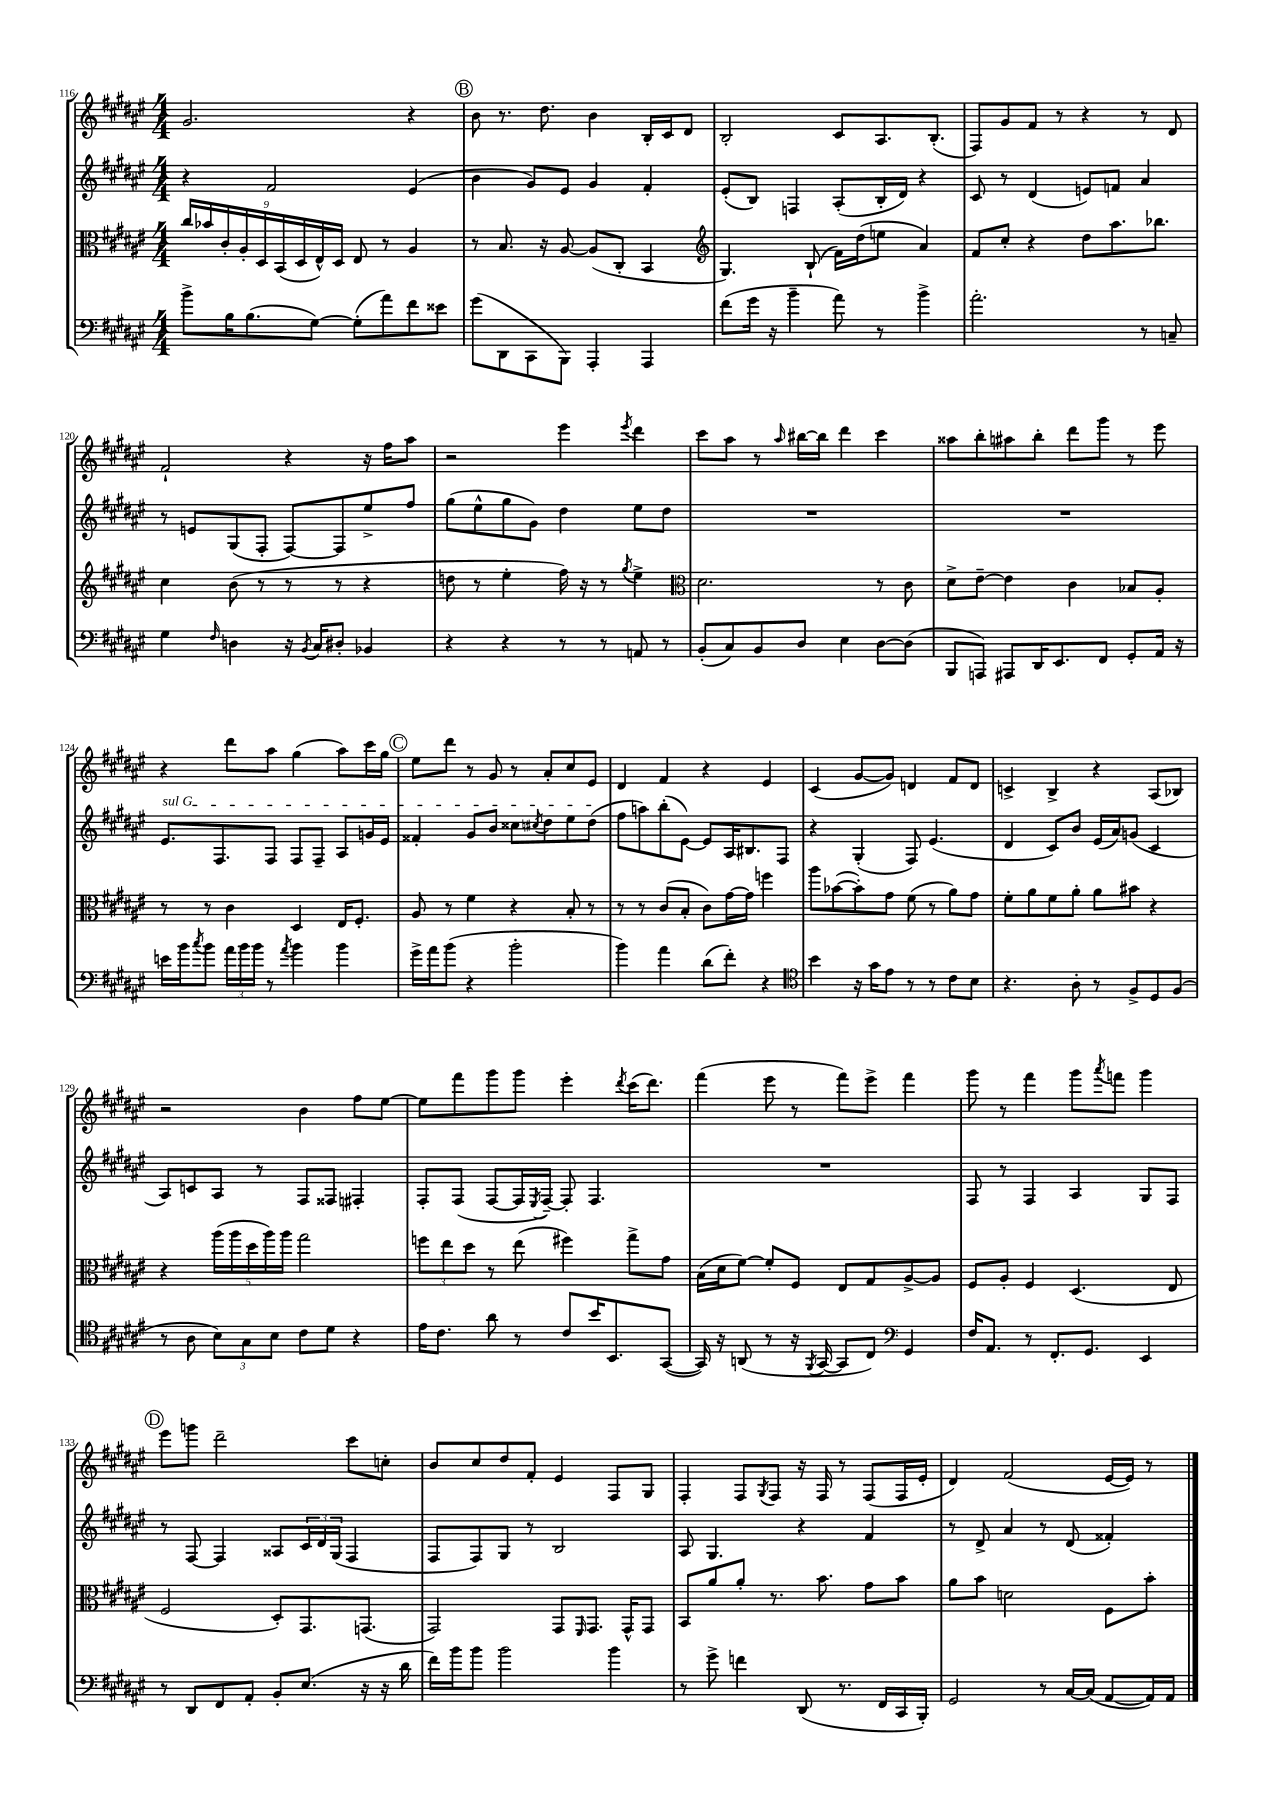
<<
\new StaffGroup <<
\new Staff = "s0" {
    \clef treble \key fis \major \numericTimeSignature \time 4/4
    gis'2. r4 |
    \mark \markup { \circle "B" } b'8 r8. dis''8. b'4 b16-. cis'16 dis'8 |
    b2-. cis'8 ais8. b8.-.( |
    fis8) gis'8 fis'8 r8 r4 r8 dis'8 |
    fis'2-! r4 r16 fis''16 ais''8 |
    r2 eis'''4 \acciaccatura { eis'''8 } dis'''4 |
    cis'''8 ais''8 r8 \grace { ais''16 } bis''16~ bis''16 dis'''4 cis'''4 |
    aisis''8 b''8-. ais''8 b''8-. dis'''8 gis'''8 r8 eis'''8 |
    r4 dis'''8 ais''8 gis''4( ais''8) cis'''16 gis''16 |
    \mark \markup { \circle "C" } eis''8 dis'''8 r8 gis'8 r8 ais'8-. cis''8 eis'8 |
    dis'4 fis'4 r4 eis'4 |
    cis'4( gis'8~ gis'8) d'4 fis'8 d'8 |
    c'4-> b4-> r4 ais8( bes8) |
    r2 b'4 fis''8 eis''8~ |
    eis''8 fis'''8 gis'''8 gis'''8 eis'''4-. \acciaccatura { dis'''8 } cis'''16( dis'''8.) |
    fis'''4( eis'''8 r8 fis'''8) eis'''8-> fis'''4 |
    gis'''8 r8 fis'''4 gis'''8 \acciaccatura { ais'''8 } f'''8 gis'''4 |
    \mark \markup { \circle "D" } eis'''8 g'''8 dis'''2-- cis'''8 c''8-. |
    b'8 cis''8 dis''8 fis'8-. eis'4 fis8 gis8 |
    fis4-. fis8 \acciaccatura { gis8 } fis8 r16 fis16 r8 fis8( fis16 eis'16-. |
    dis'4) fis'2( eis'16~ eis'16) r8 \bar "|." |
}
\new Staff = "s1" {
    \clef treble \key fis \major \numericTimeSignature \time 4/4
    r4 fis'2 eis'4( |
    \mark \markup { \circle "B" } b'4 gis'8) eis'8 gis'4 fis'4-. |
    eis'8-.( b8) f4 ais8-.( b16-. dis'16) r4 |
    cis'8 r8 dis'4( e'8) f'8 ais'4 |
    r8 e'8 gis8( fis8-. fis8~) fis8 eis''8-> fis''8 |
    gis''8( eis''8-^ gis''8 gis'8) dis''4 eis''8 dis''8 |
    R1 |
    R1 |
    \once \override TextSpanner.bound-details.left.text = \markup { \italic "sul G" } eis'8.\startTextSpan fis8. fis8 fis8 fis8-- ais8 g'16 eis'16 |
    \mark \markup { \circle "C" } fisis'4-. gis'8 b'8 cisis''8 \acciaccatura { cis''8 } dis''8 eis''8 dis''8\stopTextSpan( |
    fis''8 a''8) b''8-.( eis'8~) eis'8 ais16 bis8. fis8 |
    r4 gis4-.( fis8) eis'4.( |
    dis'4 cis'8) b'8 eis'16( ais'16) g'8( cis'4 |
    ais8) c'8 ais8 r8 fis8 fisis8 fis4-. |
    fis8-. fis8( fis8~ fis16 \acciaccatura { eis8 } fis16~--) fis8-. fis4. |
    R1 |
    fis8 r8 fis4 ais4 gis8 fis8 |
    \mark \markup { \circle "D" } r8 fis8~ fis4 aisis8 \tuplet 3/2 { cis'16 dis'16 gis16( } fis4 |
    fis8 fis8) gis8 r8 b2 |
    ais8 gis4. r4 fis'4 |
    r8 dis'8-> ais'4 r8 dis'8( fisis'4-.) \bar "|." |
}
\new Staff = "s2" {
    \clef alto \key fis \major \numericTimeSignature \time 4/4
    \tuplet 9/8 { cis''16 bes'16 cis'16-. ais16-. dis16 b,16( dis16 eis16-^) dis16 } eis8 r8 ais4 |
    \mark \markup { \circle "B" } r8 b8. r16 ais8~ ais8( cis8-. b,4 |
    \clef treble gis4.) b8-!( fis'16) dis''16( e''8 ais'4) |
    fis'8 cis''8-. r4 dis''8 ais''8. bes''8. |
    cis''4 b'8( r8 r8 r8 r4 |
    d''8 r8 eis''4-. fis''16) r16 r8 \acciaccatura { gis''8 } eis''4-> |
    \clef alto dis'2. r8 cis'8 |
    dis'8-> eis'8~-- eis'4 cis'4 bes8 ais8-. |
    r8 r8 cis'4 dis4 eis16 fis8.-. |
    \mark \markup { \circle "C" } ais8 r8 fis'4 r4 b8-. r8 |
    r8 r8 cis'8( b8-. cis'8) gis'16~ gis'16 f''4 |
    ais''8 bes'8~( bes'8-.) gis'8 fis'8( r8 ais'8) gis'8 |
    fis'8-. ais'8 fis'8 ais'8-. ais'8 bis'8 r4 |
    r4 \tuplet 5/4 { ais''16( ais''16 dis''16 ais''16) ais''16 } gis''2 |
    \tuplet 3/2 { f''8 eis''8 dis''8 } r8 eis''8( fis''4) gis''8-> gis'8 |
    b16( dis'16 fis'8~) fis'8-. fis8 eis8 gis8 ais8~-> ais8 |
    fis8 ais8-. fis4 dis4.( eis8 |
    \mark \markup { \circle "D" } fis2 dis8-.) gis,8. g,8.( |
    gis,2) gis,8 \grace { fis,16 } gis,8. gis,16-^ gis,8 |
    b,8 ais'8 ais'8-. r8. b'8. gis'8 b'8 |
    ais'8 b'8 d'2 fis8 b'8-. \bar "|." |
}
\new Staff = "s3" {
    \clef bass \key fis \major \numericTimeSignature \time 4/4
    b'8-> b16 b8.( gis8~) gis8-.( ais'8) fis'8 eisis'8 |
    \mark \markup { \circle "B" } gis'8( dis,8 cis,8 b,,8) ais,,4-. ais,,4 |
    fis'8( gis'16 r16 b'4-- ais'8) r8 b'4-> |
    ais'2.-. r8 c8-- |
    gis4 \grace { fis16 } d4 r16 \acciaccatura { b,8 } cis16 dis8-. bes,4 |
    r4 r4 r8 r8 a,8 r8 |
    b,8-.( cis8) b,8 dis8 eis4 dis8~ dis8( |
    b,,8 a,,8) ais,,8 dis,16 eis,8. fis,8 gis,8-. ais,16 r16 |
    e'16 b'16 \acciaccatura { cis''8 } b'8 \tuplet 3/2 { ais'16 b'16 b'16 } r8 \acciaccatura { ais'8 } b'4 b'4 |
    \mark \markup { \circle "C" } gis'16-> ais'16 b'8( r4 b'2-. |
    b'4) ais'4 dis'8( fis'8-.) r4 |
    \clef tenor b'4 r16 gis'16 eis'8 r8 r8 cis'8 b8 |
    r4. ais8-. r8 fis8-> dis8 fis8( |
    r8 ais8 \tuplet 3/2 { b8) gis8 b8 } cis'8 dis'8 r4 |
    eis'16 cis'8. ais'8 r8 cis'8 b'16 b,8. gis,8~( |
    gis,16) r16 a,8( r8 r16 \acciaccatura { fis,8 } gis,16~ gis,8 cis8) \clef bass gis,4 |
    fis16 ais,8. r8 fis,8.-. gis,8. eis,4 |
    \mark \markup { \circle "D" } r8 dis,8 fis,8 ais,8-. b,8-. eis8.( r16 r16 dis'16 |
    fis'16) b'16 b'8 b'2 b'4 |
    r8 gis'8-> f'4 dis,8( r8. fis,16 cis,16 b,,16-.) |
    gis,2 r8 cis16~ cis16( ais,8~ ais,16) ais,16 \bar "|." |
}
>>
>>
\layout { \context { \Score currentBarNumber = #116 } }
